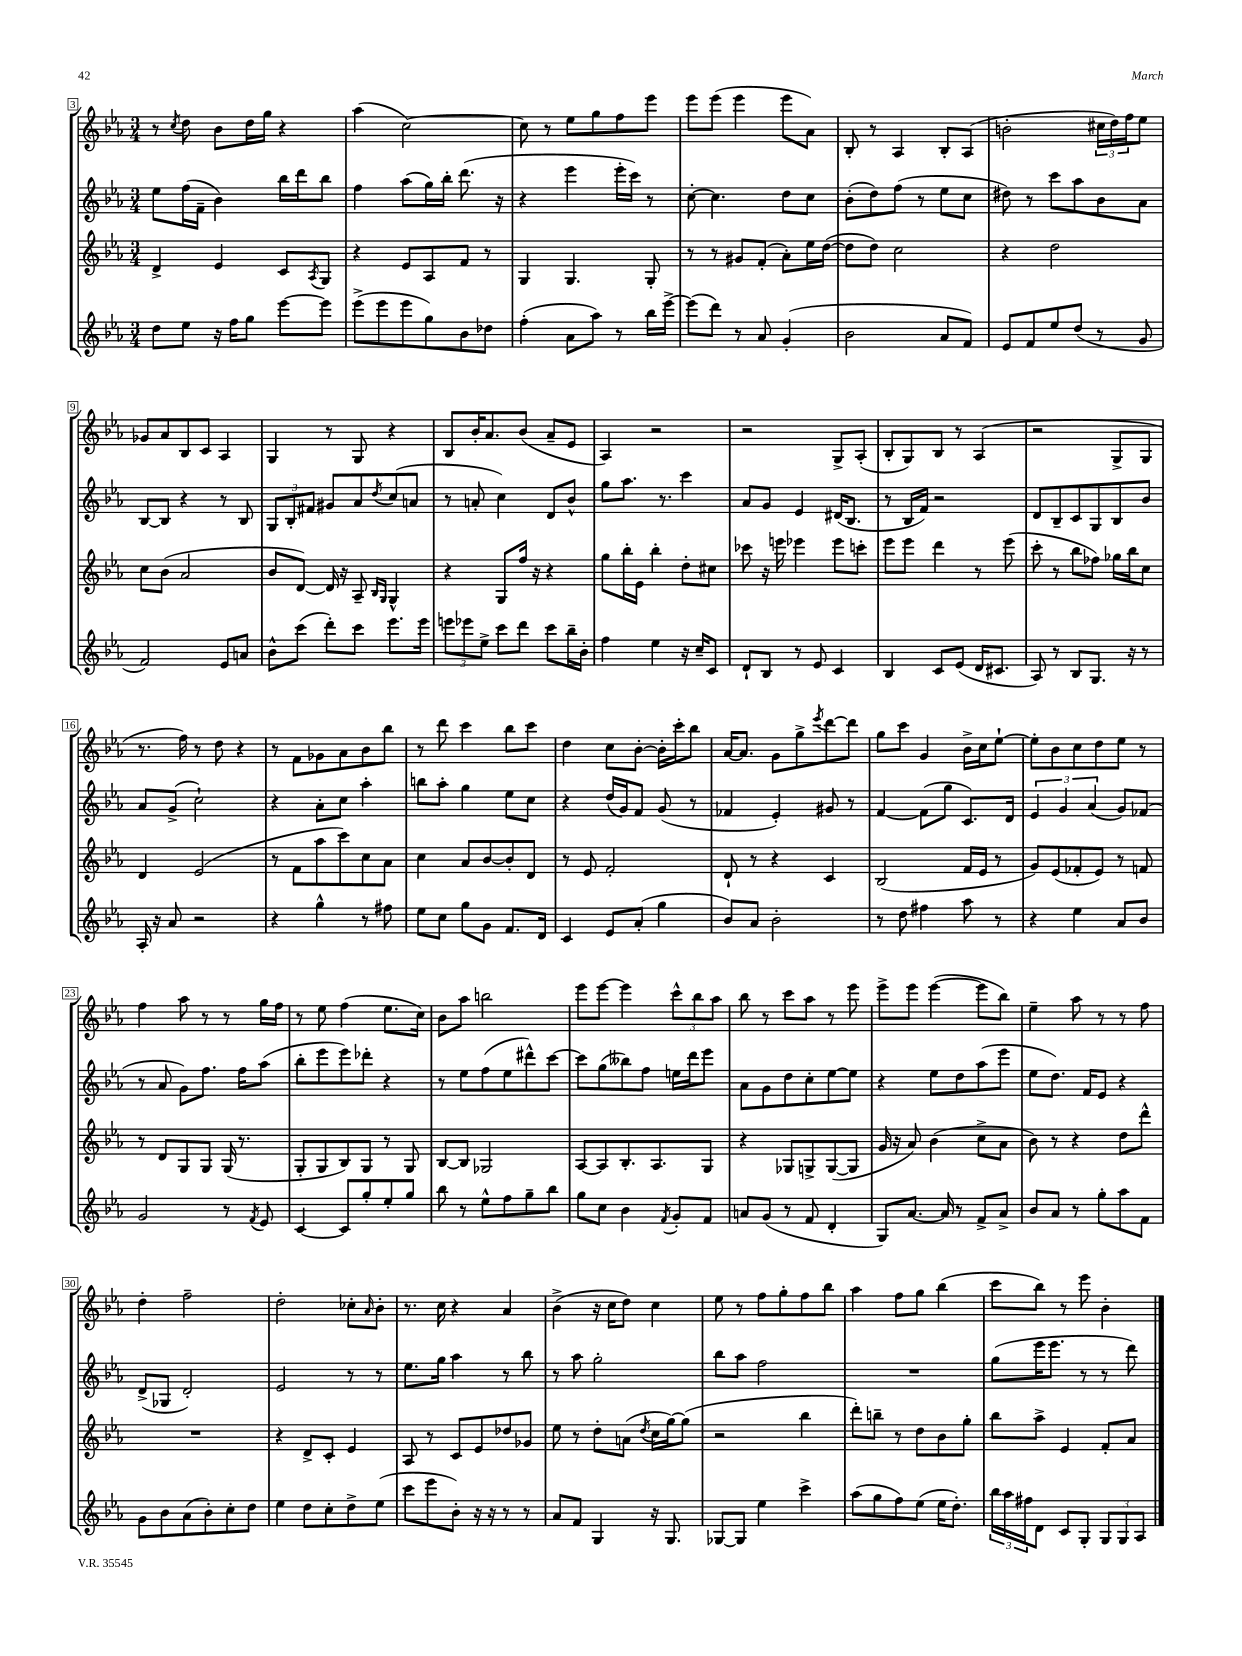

**kern	**kern	**kern	**kern
*part4	*part3	*part2	*part1
*staff4	*staff3	*staff2	*staff1
*clefG2	*clefG2	*clefG2	*clefG2
*k[b-e-a-]	*k[b-e-a-]	*k[b-e-a-]	*k[b-e-a-]
*M3/4	*M3/4	*M3/4	*M3/4
=3	=3	=3	=3
8dd\L	4d^/	8ee-\L	8r
.	.	.	8qcc/
8ee-\J	.	(16ff\L	8dd\
.	.	16f~\JJ	.
16r	4e-/	4b-\)	8b-\L
16ff\KL	.	.	.
8gg\J	.	.	16dd\L
.	.	.	16gg\JJ
[8eee-\L	8c/L	16bb-\LL	4r
.	.	16ddd\J	.
.	8qA-/	.	.
8eee-\J]	8G/J	8bb-\J	.
=4	=4	=4	=4
(8eee-^\L	4r	4ff\	(4aa-\
8eee-\	.	.	.
8eee-\	8e-/L	(8aa-\L	[2cc\)
8gg\)	8A-/	16gg\L)	.
.	.	16bb-'\JJ	.
8b-\	8f/J	(8.ddd\	.
8dd-X\J	8r	.	.
.	.	16r	.
=5	=5	=5	=5
(4ff'\	4G/	4r	8cc\]
.	.	.	8r
8a-\L	4.G/	4eee-\	8ee-\L
8aa-\J)	.	.	8gg\
8r	.	16eee-'\LL	8ff\
.	.	16ccc\JJ)	.
16bb-\LL	8G'/	8r	8eee-\J
[16eee-^\JJ	.	.	.
=6	=6	=6	=6
(8eee-\L]	8r	[8cc'\	8eee-\L
8ddd\J)	8r	4.cc\]	(8eee-\J
8r	8g#X/L	.	4eee-\
8a-/	(8f'/J	.	.
(4g'/	8a-'\L)	8dd\L	8eee-\L
.	16ee-\L	8cc\J	8a-\J)
.	([16dd\JJ	.	.
=7	=7	=7	=7
2b-\	8dd\L]	(8b-'\L	8B-'/
.	8dd\J)	8dd\)	8r
.	2cc\	(8ff\J	4A-/
.	.	8r	.
8a-/L	.	8ee-\L	8B-'/L
8f/J)	.	8cc\J	(8A-/J
=8	=8	=8	=8
8e-/L	4r	8dd#X\)	2bn'\
8f/	.	8r	.
8ee-/	2dd\	8ccc\L	.
(8dd/J	.	8aa-\	.
8r	.	8b-\	24cc#X\LL
.	.	.	24dd\)
.	.	.	24ff\J
8g/	.	8a-\J	8ee-\J
!!LO:LB:g=z
=9	=9	=9	=9
2f/)	8cc\L	[8B-/L	8g-X/L
.	(8b-\J	8B-/J]	8a-/
.	2a-/	4r	8B-/
.	.	.	8c/J
8e-/L	.	8r	4A-/
8an/J	.	8B-/	.
=10	=10	=10	=10
8b-^^\L	8b-/L	12G/L	4G/
.	.	12B-'/	.
(8ccc\J	[8d/J)	.	.
.	.	12f#X/J	.
8ddd'\L)	16d/]	8g#X/L	8r
.	16r	.	.
8ccc\J	8A-~/	8a-/	8G/
.	16qqB-/LL	.	.
.	16qqG/JJ	8qdd/	.
8.eee-\L	4G^^/	(8cc/	4r
.	.	8an/J	.
16eee-\Jk	.	.	.
=11	=11	=11	=11
12eeen\L	4r	8r	8B-/L
12eee-X\	.	.	.
.	.	8an'/	16b-'/K
12ee-^\J	.	.	.
.	.	.	8.a-/
8ccc\L	8G/L	4cc\)	.
8ddd\J	16ff/Jk	.	(8b-/J
.	16r	.	.
8ccc\L	4r	8d/L	8a-~/L
16bb-~\L	.	8b-^^/J	8e-/J
16b-'\JJ	.	.	.
=12	=12	=12	=12
4ff\	8gg\L	8gg\L	4A-/)
.	16bb-'\L	8.aa-\J	.
.	16e-\JJ	.	.
4ee-\	4bb-'\	.	2r
.	.	8.r	.
16r	8dd'\L	4ccc\	.
16cc~/KL	.	.	.
8c/J	8cc#X\J	.	.
=13	=13	=13	=13
8d`/L	8ccc-X\	8a-/L	2r
8B-/J	16r	8g/J	.
.	16eeen\	.	.
8r	4eee-X\	4e-/	.
8e-/	.	.	.
4c/	8eee-\L	(16d#X/KL	8G^/L
.	.	8.B-/J	.
.	8cccn'\J	.	(8A-'/J
=14	=14	=14	=14
4B-/	8eee-\L	8r	8B-'/L
.	8eee-\J	16B-/LL	8G/)
.	.	16f/JJ)	.
8c/L	4ddd\	2r	8B-/J
(8e-/J	.	.	8r
16d/KL	8r	.	(4A-/
8.c#X/J	.	.	.
.	(8eee-\	.	.
=15	=15	=15	=15
8A-/)	8ccc'\	8d/L	2r
8r	8r	8B-~/	.
8B-/L	8bb-\L	8c/	.
8.G/J	8ff-X\J)	8G/	.
.	16gg-X\LL	8B-/	8G^/L
16r	16bb-\J	.	.
8r	8cc\J	8b-/J	8G/J
!!LO:LB:g=z
=16	=16	=16	=16
16A-'/	4d/	8a-/L	8.r
16r	.	.	.
8a-/	.	(8g^/J	.
.	.	.	16ff\)
2r	(2e-/	2cc`\)	8r
.	.	.	8dd\
.	.	.	4r
=17	=17	=17	=17
4r	8r	4r	8r
.	8f\L	.	8f\L
4gg^^\	8aa-\	8a-'\L	8g-X\
.	8ccc\)	8cc\J	8a-\
8r	8cc\	4aa-'\	8b-\
8ff#X\	8a-\J	.	8bb-\J
=18	=18	=18	=18
8ee-\L	4cc\	8bbn\L	8r
8cc\J	.	8aa-'\J	8ddd\
8gg\L	8a-/L	4gg\	4ccc\
8g\J	[8b-/	.	.
8.f/L	8b-'/]	8ee-\L	8bb-\L
.	8d/J	8cc\J	8ccc\J
16d/Jk	.	.	.
=19	=19	=19	=19
4c/	8r	4r	4dd\
.	8e-/	.	.
8e-/L	2f'/	(16dd/LL	8cc\L
.	.	16g/J)	.
(8a-'/J	.	8f/J	[8b-'\J
4gg\	.	(8g/	16b-'\LL]
.	.	.	16ccc'\J
.	.	8r	8bb-\J
=20	=20	=20	=20
8b-/L)	8d`/	4f-X/	[16a-/KL
.	.	.	8.a-/J]
8a-/J	8r	.	.
2b-'\	4r	4e-'/)	8g\L
.	.	.	8gg^\
.	.	.	8qeee-/
.	4c/	8g#X/	[8ddd\
.	.	8r	8ddd\J]
=21	=21	=21	=21
8r	(2B-/	[4f/	8gg\L
8dd\	.	.	8ccc\J
4ff#X\	.	(8f\L]	4g/
.	.	8gg\J	.
8aa-\	16f/LL	8.c/L)	16b-^\LL
.	16e-/JJ	.	16cc\J
8r	8r	.	[8ee-`\J
.	.	16d/Jk	.
=22	=22	=22	=22
4r	8g/L)	6e-/	8ee-'\L]
.	(8e-/	.	8b-\
.	.	6g/	.
4ee-\	8f-X'/	.	8cc\
.	.	(6a-/	.
.	8e-/J)	.	8dd\
8a-/L	8r	8g/L)	8ee-\J
8b-/J	8fn/	(8f-X/J	8r
!!LO:LB:g=z
=23	=23	=23	=23
2g/	8r	8r	4ff\
.	8d/L	8a-/	.
.	8G/	8g\L)	8aa-\
.	8G/J	8.ff\J	8r
8r	(16G/	.	8r
.	8.r	16ff\KL	.
8qf/	.	.	.
8e-/	.	(8aa-\J	16gg\LL
.	.	.	16ff\JJ
=24	=24	=24	=24
[4c/	8G'/L	8bb-'\L	8r
.	8G/	8eee-\	8ee-\
8c/L]	8B-/)	8eee-\)	(4ff\
8gg'/	8G/J	8ddd-X'\J	.
8ee-'/	8r	4r	8.ee-\L
8gg/J	8G/	.	.
.	.	.	16cc\Jk)
=25	=25	=25	=25
8bb-\	[8B-/L	8r	8b-\L
8r	8B-/J]	8ee-\L	8aa-\J
8ee-^^\L	2G-X/	(8ff\	2bbn\
8ff\	.	8ee-\	.
8gg~\	.	8ddd#X^^\)	.
8bb-\J	.	[8ccc\J	.
=26	=26	=26	=26
8gg\L	[8A-/L	8ccc\L]	8eee-\L
8cc\J	8A-/]	(8gg\	[8eee-\J
4b-\	8.B-'/	8bb--X\)	4eee-\]
.	.	8ff\J	.
.	8.A-/	.	.
8qf/	.	.	.
8g'/L	.	16een\LL	12ccc^^\L
.	.	16ddd\J	.
.	.	.	12bb-\
8f/J	8G/J	8eee-\J	.
.	.	.	12aa-\J
=27	=27	=27	=27
8an/L	4r	8a-\L	8bb-\
(8g/J	.	8g\	8r
8r	8G-X/L	8dd\	8ccc\L
8f/	8Gn^/	8cc'\	8aa-\J
4d'/	([8G/	[8ee-\	8r
.	8G/J]	8ee-\J]	8eee-\
=28	=28	=28	=28
8G/L)	16g/	4r	8eee-^\L
.	16r	.	.
[8.a-/J	8a-/)	.	8eee-\J
.	(4b-\	8ee-\L	([4eee-\
16a-/]	.	.	.
8r	.	8dd\	.
8f^/L	8cc^\L	(8aa-\	8eee-\L]
8a-^/J	8a-\J	8eee-\J	8bb-\J)
=29	=29	=29	=29
8b-/L	8b-\)	8ee-\L	4ee-~\
8a-/J	8r	8.dd\J)	.
8r	4r	.	8aa-\
.	.	16f/KL	.
8gg'\L	.	8e-/J	8r
8aa-\	8dd\L	4r	8r
8f\J	8ddd^^\J	.	8ff\
!!LO:LB:g=z
=30	=30	=30	=30
8g\L	2.r	(8d^/L	4dd'\
8b-\	.	8G-X/J	.
(8a-\	.	2d'/)	2ff~\
8b-'\)	.	.	.
8cc'\	.	.	.
8dd\J	.	.	.
=31	=31	=31	=31
4ee-\	4r	2e-/	2dd'\
8dd\L	8d^/L	.	.
8cc'\	8c'/J	.	.
8dd^\	4e-/	8r	8cc-X'\L
.	.	.	16qqa-/
(8ee-\J	.	8r	8b-'\J
=32	=32	=32	=32
8ccc\L	8A-/	8.ee-\L	8.r
8eee-\	8r	.	.
.	.	16gg\Jk	16cc\
8b-'\J)	8c/L	4aa-\	4r
16r	8e-/	.	.
16r	.	.	.
8r	8dd-X/	8r	4a-/
8r	8g-X/J	8bb-\	.
=33	=33	=33	=33
8a-/L	8ee-\	8r	(4b-^\
8f/J	8r	8aa-\	.
4G/	8dd'\L	2gg'\	16r
.	.	.	16cc\KL
.	(8an\J	.	8dd\J)
.	8qdd/	.	.
16r	16cc\LL	.	4cc\
8.G/	[16gg\J)	.	.
.	(8gg\J]	.	.
=34	=34	=34	=34
[8G-X/L	2r	8bb-\L	8ee-\
8G-/J]	.	8aa-\J	8r
4ee-\	.	2ff\	8ff\L
.	.	.	8gg'\
4ccc^\	4bb-\	.	8ff\
.	.	.	8bb-\J
=35	=35	=35	=35
(8aa-\L	8ddd'\L)	2.r	4aa-\
8gg\	8bbn~\J	.	.
8ff\)	8r	.	8ff\L
(8ee-\J	8dd\L	.	8gg\J
16ee-\KL	8b-\	.	(4bb-\
8.dd'\J)	.	.	.
.	8gg'\J	.	.
=36	=36	=36	=36
24bb-\LL	8bb-\L	(8gg\L	8ccc\L
24aa-\	.	.	.
24ff#X\J	.	.	.
8d\J	8aa-^\J	16eee-\K	8bb-\J)
.	.	8.eee-\J	.
8c/L	4e-/	.	8r
8G'/J	.	8r	8eee-\
12G/L	8f'/L	8r	4b-'\
12G/	.	.	.
.	8a-/J	8ddd\)	.
12A-/J	.	.	.
==	==	==	==
*-	*-	*-	*-
